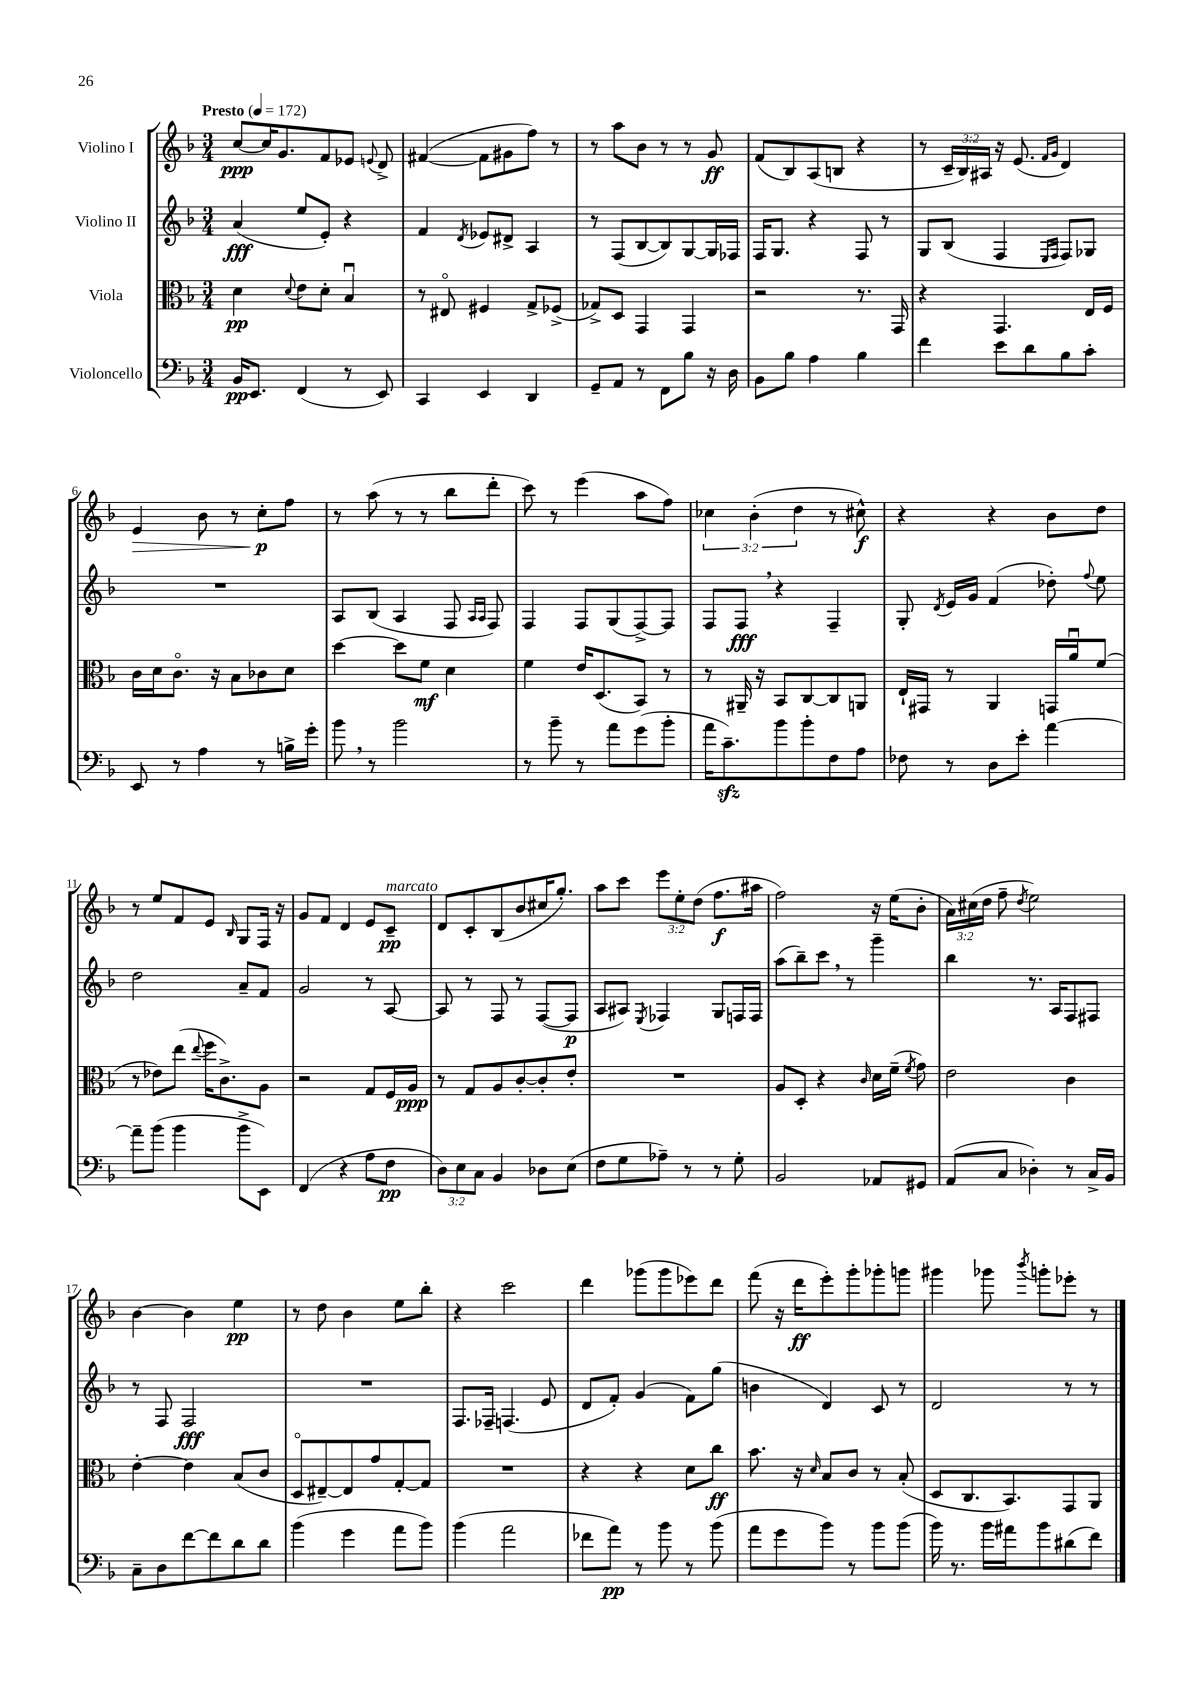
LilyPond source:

<<
\new StaffGroup <<
\new Staff = "s0" \with { instrumentName = "Violino I" } {
    \clef treble \key f \major \numericTimeSignature \time 3/4 \override Staff.TupletNumber.text = #tuplet-number::calc-fraction-text \tempo "Presto" 4 = 172
    \autoBeamOff c''8[~\ppp c''16 g'8. f'8 ees'8] \appoggiatura { e'8 } d'8-> |
    fis'4~( fis'8[ gis'8 f''8]) r8 |
    r8 a''8[ bes'8] r8 r8 g'8\ff |
    f'8[( bes8) a8( b8] r4 |
    r8 \tuplet 3/2 { c'16[-- bes16) ais16] } r16 e'8.( \grace { f'16[ g'16] } d'4) |
    e'4\> bes'8 r8 c''8[-.\p\! f''8] |
    r8 a''8( r8 r8 bes''8[ d'''8]-. |
    c'''8) r8 e'''4( a''8[ f''8]) |
    \tuplet 3/2 { ces''4 bes'4-.( d''4 } r8 cis''8-^\f) |
    r4 r4 bes'8[ d''8] |
    r8 e''8[ f'8 e'8] \grace { bes16 } g8[ f16] r16 |
    g'8[ f'8] d'4 e'8[ c'8]--\pp^\markup { \italic "marcato" } |
    d'8[ c'8-. bes8( bes'8 cis''16 g''8.]-.) |
    a''8[ c'''8] \tuplet 3/2 { e'''8[ e''8-. d''8]( } f''8.[\f ais''16] |
    f''2) r16 e''16[( bes'8]-. |
    \tuplet 3/2 { a'16[) cis''16( d''16] } f''8-- \acciaccatura { d''8 } e''2) |
    bes'4~ bes'4 e''4\pp |
    r8 d''8 bes'4 e''8[ bes''8]-. |
    r4 c'''2 |
    d'''4 ges'''8[( ges'''8 ees'''8) d'''8] |
    f'''8( r16 d'''16[\ff e'''8-.) g'''8-. ges'''8-. g'''8] |
    gis'''4 ges'''8 \acciaccatura { bes'''8 } g'''8[-. ees'''8]-. r8 \bar "|." |
}
\new Staff = "s1" \with { instrumentName = "Violino II" } {
    \clef treble \key f \major \numericTimeSignature \time 3/4
    \autoBeamOff a'4\fff( e''8[ e'8]-.) r4 |
    f'4 \acciaccatura { d'8 } ees'8[ dis'8]-> a4 |
    r8 f8[( bes8~ bes8) g8~ g16 fes16] |
    f16[ g8.] r4 f8 r8 |
    g8[ bes8]( f4 \grace { e16[ f16] } f8[) ges8] |
    R2. |
    a8[ bes8]( a4 f8 \grace { a16[ a16] } f8) |
    f4 f8[ g8( f8~->) f8] |
    f8[ f8]\fff \breathe r4 f4-- |
    g8-. \acciaccatura { d'8 } e'16[ g'16] f'4( des''8-.) \appoggiatura { f''8 } e''8 |
    d''2 a'8[-- f'8] |
    g'2 r8 a8~ |
    a8 r8 f8 r8 f8[~( f8]\p |
    a8[ ais8]) \acciaccatura { e8 } fes4 g8[ f16 f16] |
    a''8[( bes''8--) c'''8] \breathe r8 g'''4-- |
    bes''4 r8. a16[ f8 fis8] |
    r8 f8 f2\fff |
    R2. |
    f8.[ fes16]-- f4.( e'8 |
    d'8[ f'8]-.) g'4( f'8[) g''8]( |
    b'4 d'4) c'8 r8 |
    d'2 r8 r8 \bar "|." |
}
\new Staff = "s2" \with { instrumentName = "Viola" } {
    \clef alto \key f \major \numericTimeSignature \time 3/4
    \autoBeamOff d'4\pp \appoggiatura { d'8 } e'8[ d'8]-. bes4\downbow |
    r8 eis8\flageolet fis4 g8[-> fes8]->( |
    ges8[->) d8] g,4 g,4 |
    r2 r8. g,16 |
    r4 g,4. e16[ f16] |
    c'16[ d'16 c'8.]\flageolet r16 bes8[ ces'8 d'8] |
    d''4~ d''8[ f'8]\mf d'4 |
    f'4 e'16[ d8.( bes,8]) r8 |
    r8 ais,16-- r16 bes,8[ c8~ c8 a,8] |
    e16[-! gis,16] r8 a,4 g,16[ a'16\downbow f'8]( |
    r8 ees'8[) e''8]( \appoggiatura { e''8 } f''16[ c'8.->) a8] |
    r2 g8[ f16 a16]\ppp |
    r8 g8[ a8 c'8~-. c'8-. e'8]-. |
    R2. |
    a8[ d8]-. r4 \grace { c'16 } d'16[ f'16]--( \acciaccatura { f'8 } g'8) |
    e'2 c'4 |
    e'4~-. e'4 bes8[( c'8] |
    d8[\flageolet eis8~--) eis8 g'8 g8~-. g8] |
    R2. |
    r4 r4 d'8[ c''8]\ff |
    bes'8. r16 \grace { d'16 } bes8[ c'8] r8 bes8-.( |
    d8[ c8. bes,8.) g,8 a,8] \bar "|." |
}
\new Staff = "s3" \with { instrumentName = "Violoncello" } {
    \clef bass \key f \major \numericTimeSignature \time 3/4 \override Staff.TupletNumber.text = #tuplet-number::calc-fraction-text
    \autoBeamOff bes,16[\pp e,8.] f,4( r8 e,8) |
    c,4 e,4 d,4 |
    g,8[-- a,8] r8 f,8[ bes8] r16 d16 |
    bes,8[ bes8] a4 bes4 |
    f'4 e'8[ d'8 bes8 c'8]-. |
    e,8 r8 a4 r8 b16[-> g'16]-. |
    bes'8 \breathe r8 bes'2 |
    r8 bes'8-- r8 a'8[ g'8( bes'8]-. |
    a'16[ c'8.--\sfz) bes'8 bes'8-. f8 a8] |
    fes8 r8 d8[ e'8]-. a'4~ |
    a'8[-- bes'8]( bes'4 bes'8[-> e,8]) |
    f,4( r4 a8[ f8]\pp |
    \tuplet 3/2 { d8[) e8 c8] } bes,4 des8[ e8]( |
    f8[ g8 aes8]--) r8 r8 g8-. |
    bes,2 aes,8[ gis,8] |
    a,8[( c8] des4-.) r8 c16[-> bes,16] |
    c8[-- d8 f'8~ f'8 d'8 d'8] |
    bes'4( g'4 a'8[ bes'8]) |
    bes'4( a'2 |
    fes'8[ a'8]\pp) r8 bes'8 r8 bes'8( |
    a'8[ g'8 bes'8]) r8 bes'8[ bes'8]( |
    bes'16) r8. bes'16[ ais'16 bes'8 dis'8( f'8]) \bar "|." |
}
>>
>>
